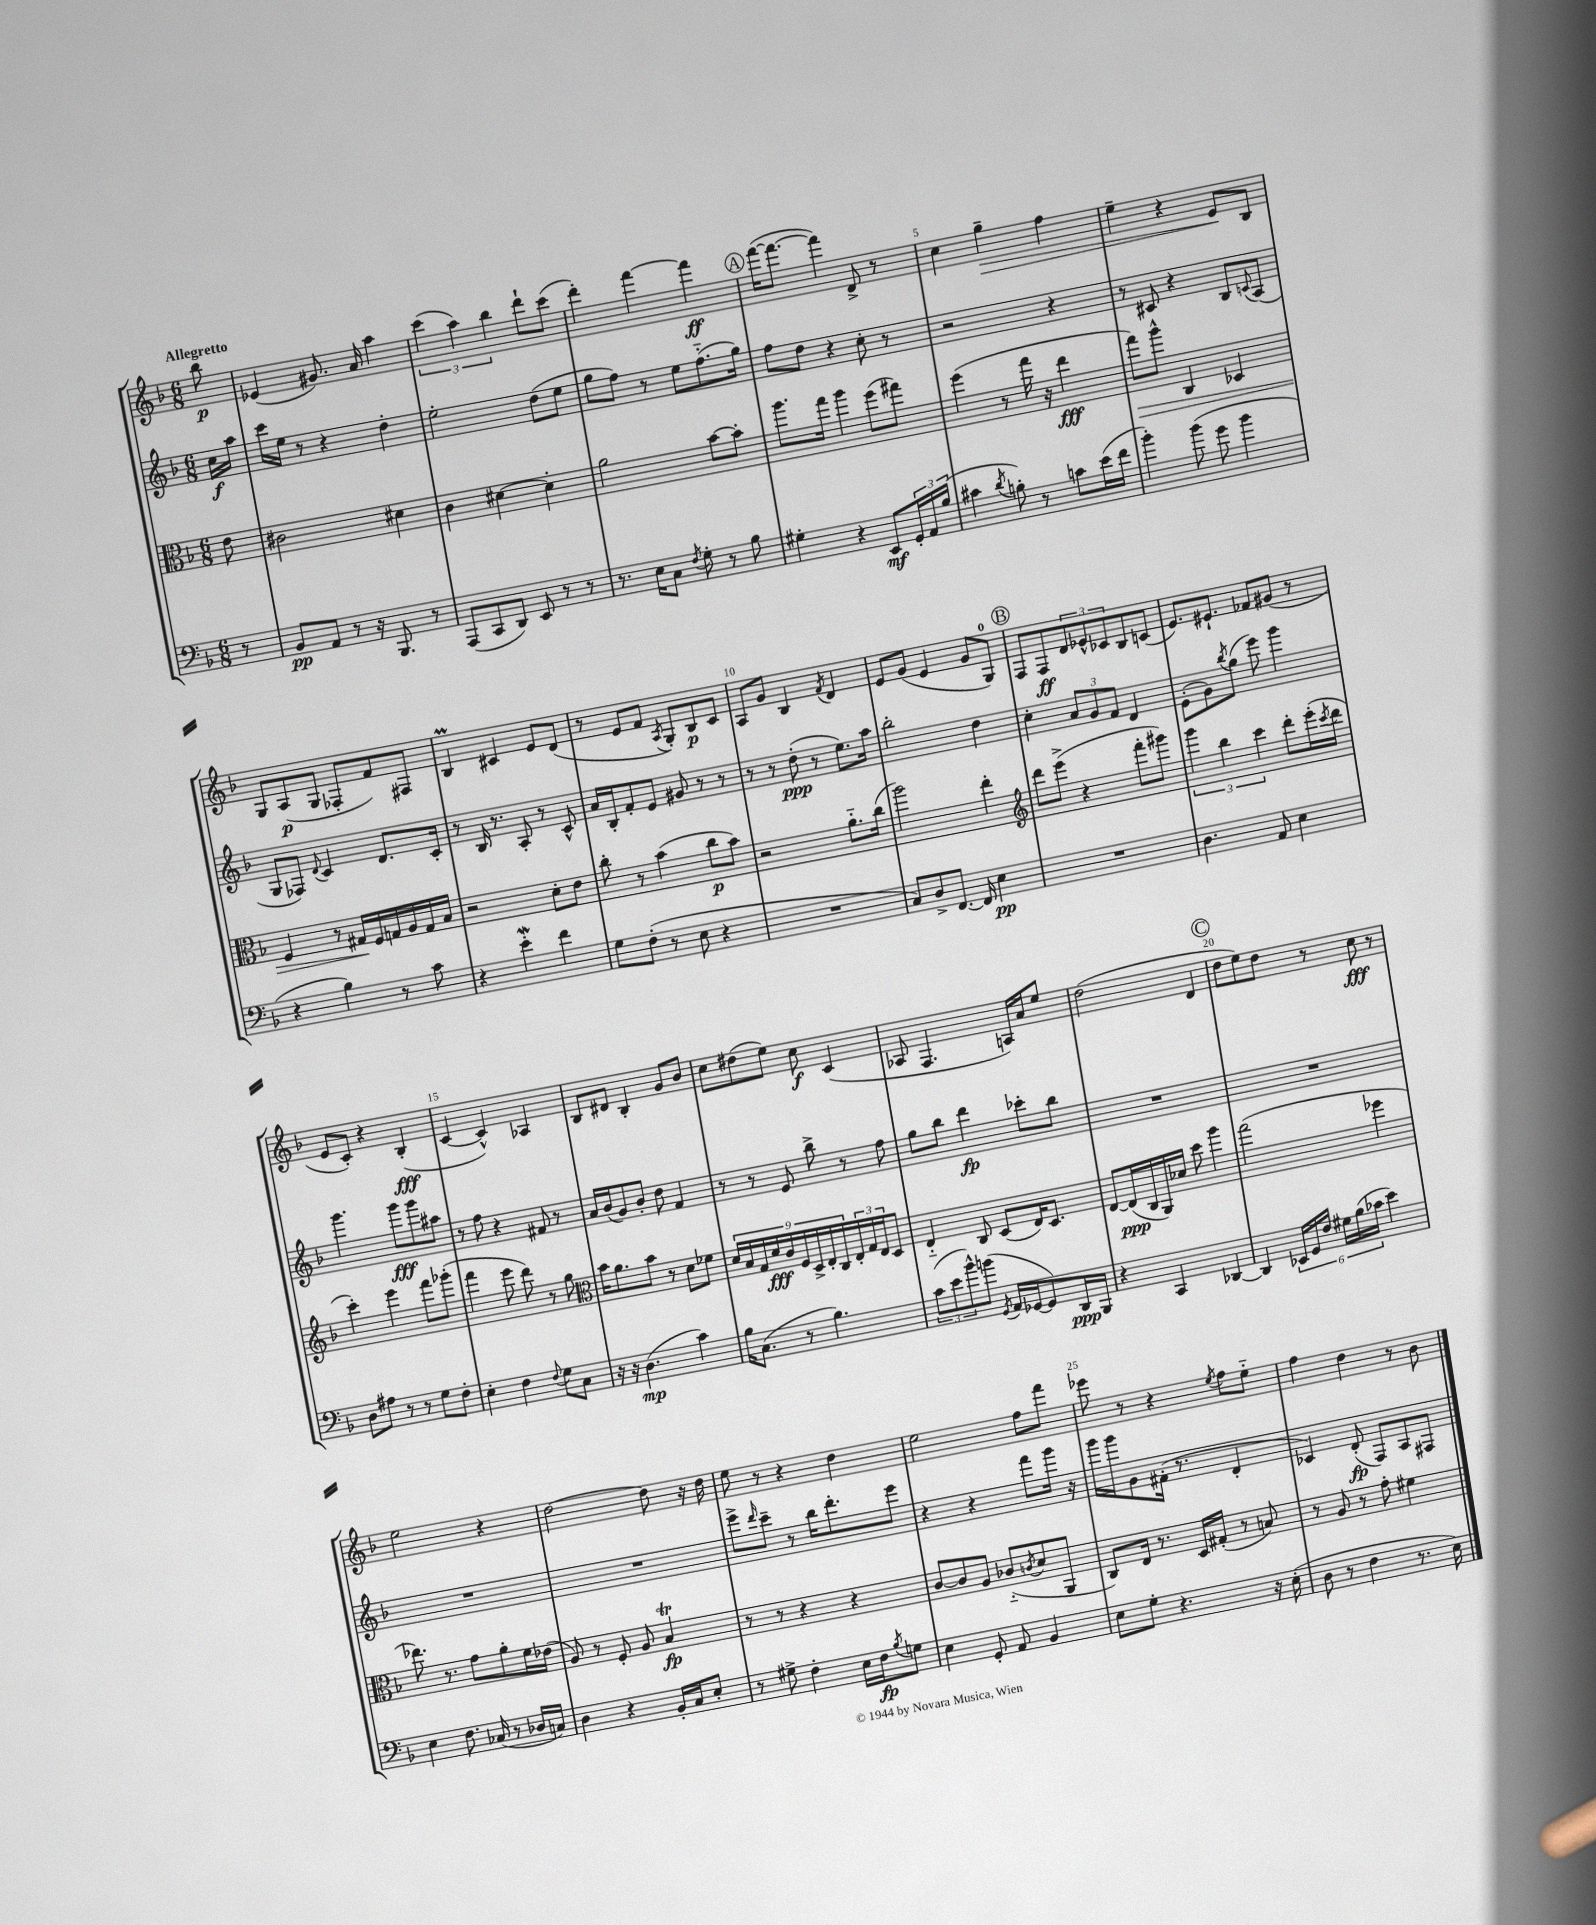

**kern	**kern	**kern	**kern
*staff4	*staff3	*staff2	*staff1
*clefF4	*clefC3	*clefG2	*clefG2
*k[b-]	*k[b-]	*k[b-]	*k[b-]
*M6/8	*M6/8	*M6/8	*M6/8
8r	8e\	16cc\LL	8bb-\
.	.	16aa\JJ	.
=	=	=	=
8BB-/L	2c#\	16ccc\LL	(4e-/
.	.	16ee\JJ	.
8AA/J	.	8r	.
8r	.	4r	8.g#/)
16r	.	.	.
8.BBB-/	.	.	16a/
.	4d#\	4dd'\	4aa\
8r	.	.	.
=	=	=	=
(8AAA/L	4c\	2ee'\	(6ccc\
8CC/	.	.	.
.	.	.	6aa\)
8DD/J)	[4d#\	.	.
.	.	.	6bb-\
8EE/	.	.	.
8r	4d#'\]	(8dd\L	8ddd`\L
8r	.	8ee\J	(8ccc\J
=	=	=	=
8.r	2a\	8gg\L	4ddd'\)
.	.	8ff\J)	.
16E\LK	.	.	.
8C\J	.	8r	[4fff\
8qF/	.	.	.
8G'\	.	8ee\L	.
8r	[8b-\L	(8.ff'~\	4fff\]
8B-\	8b-'\]J	.	.
.	.	16gg\Jk)	.
=	=	=	=
4G#'\	8.aa\L	8ff\L	([16fff\LK
.	.	.	8.fff\_J
.	.	8dd\J	.
.	16gg\Jk	.	.
4r	4aa\	4r	4fff\])
8EE/L	(8ff\L	8cc'\	8d^/
24GG'/L	8gg#\J)	8r	8r
24AA/	.	.	.
(24B-/JJ	.	.	.
=	=	=	=
4c#\	(4ff\	2r	4cc\
8qd/	.	.	.
8B'\)	8r	.	4gg~\
8r	16gg\	.	.
.	16r	.	.
8c\L	4ee\	4r	4ff\
(16e\L	.	.	.
16f\JJ	.	.	.
=	=	=	=
4b-'\)	8gg\L)	8r	4ee~\
.	8aa^^\J	8c#/	.
(8b-\	4C/	4r	4r
8g\	.	.	.
4b-\	4D-/	8B-/L	8e/L
.	.	8qqc/	.
.	.	(8A/J	8B-/J
=	=	=	=
4r	4F/	8G/L	8G/L
.	.	8F-/J)	(8A/
.	.	8qqd/	.
4B-\)	8r	4c/	8G/J
.	16G#/LL	.	8F-'/L
.	16F/	.	.
8r	16G/	8.d/L	8f/)
.	16A/	.	.
8c\	16G/	.	8F#/J
.	16B-/JJ	16c'/Jk	.
=	=	=	=
4r	2r	8r	4B-/
.	.	16B-/	.
.	.	8.r	.
4e'\	.	.	4c#/
.	.	8A'/	.
4f\	8d'\L	8r	8e/L
.	8e\J	8c^^/	(8d/J
=	=	=	=
8G\L	8cc'\	16a/LL	8r
.	.	16B-'/J	.
(8F'\J	8r	8f'/	8e/L
8r	(4b-\	8e/J	8f/J
.	.	.	8qA/
8E\	.	8g#/	8G'/L)
4r	8cc\L	8r	8B-/
.	8b-\J)	8r	8c/J
=	=	=	=
2.r	2r	8r	8A/L
.	.	8r	8g/J
.	.	(8dd'\	4B-/
.	.	8r	.
.	.	.	8qf/
.	8.a'~\L	8.ee\L)	4d/
.	(16cc\Jk	16aa\Jk	.
=	=	=	=
8C/L)	2aa\)	2bb-'\	8e/L
8D^/	.	.	(8g/J
[8.FF/J	.	.	4e/
16FF/]	.	.	.
4E\	4ee'\	4dd\	8g/L
.	.	.	8G/J)
=	=	=	=
*	*clefG2	*	*
2.r	8ddd\L	4cc'\	8F/L
.	(8eee^\J	.	8F/
.	4r	12a/L	12d/
.	.	12g/	12e-^^/
.	.	12f/J	12c-/
.	8fff'\L	4d/	8B-/
.	8ggg#\J)	.	(8c/J
=	=	=	=
4.D\	6ggg\	(8e'\L	8.e/L)
.	.	8g\)	.
.	6bb-\	.	.
.	.	.	8.e#`/J
.	.	8qbb-/	.
.	.	(8gg\J	.
.	6ccc\	.	.
8AA/	.	8eee\)	8f-/L
4E\	8ddd'\L	4ggg\	(8g#/J
.	(16eee'\L	.	8r
.	8qccc/	.	.
.	16ddd\JJ	.	.
=	=	=	=
8D\L	4ccc'\)	4.ggg\	8e/L
8A#\J	.	.	8c'/J)
8r	4eee\	.	4r
8r	.	8ggg\L	.
8G\L	8fff\L	8ggg\	(4B-'/
8F'\J	(8ggg-'\J	8aa#\J	.
=	=	=	=
4E'\	4fff\	8r	[4c/
.	.	8ff\	.
4F\	8eee\	4r	4c^^/])
.	8ddd\)	.	.
8qqF/	.	.	.
8G\L	8r	8f#/	4A-/
8C\J	8gg\	8r	.
=	=	=	=
*	*clefC3	*	*
16r	16b-\LK	16a/LL	8B-/L
16r	8.a\	(16b-/J	.
(4.D\	.	8g/)	8d#/J
.	8b-\J	8b-'/J	4B-'/
.	8r	8dd\	.
4c\)	8d\L	4f/	8g/L
.	8f-\J	.	8b-/J
=	=	=	=
16B-\LK	18d/LL	8r	8cc\L
.	18B-/	.	.
(8.C\J	.	.	.
.	18G/	.	.
.	.	8r	(8dd#\
.	18d/	.	.
.	18c/	.	.
8r	.	8e/	8ee\J)
.	18F/	.	.
.	18D^/	.	.
4.B-\)	.	8bb-^\	8cc\
.	18E'/	.	.
.	18C/	.	.
.	24E'/	8r	(4c/
.	24G/	.	.
.	24E/J	.	.
.	8D/J	8ff\	.
=	=	=	=
(12c\L	4E'~/	8gg\L	8A-/
12e\	.	.	.
.	.	8bb-\J	4.F/
12b-^^\)	.	.	.
(8b\J	8C/	4ddd\	.
8qGG/	.	.	.
16AA/LL	(8D/L	.	.
[16GG-/J	.	.	.
8GG-/])	16E/K)	8ccc-'\L	16A/LL)
.	8.D/J	.	16a/J
16DD/L	.	8bb-\J	8ee/J
16BBB-/JJ	.	.	.
=	=	=	=
4r	[8E/L	2.r	(2dd\
.	(16E/]L	.	.
.	16C/	.	.
4CC/	16AA/)	.	.
.	16d-/JJ	.	.
.	8dd\	.	.
[4DD-/	4aa\	.	4d/
=	=	=	=
4DD-/]	(2gg\	2.r	8dd\L
.	.	.	8ee\)
24EE-/LL	.	.	8dd\J
24GG/	.	.	.
24F/JJ	.	.	.
24G#\LL	.	.	8r
(24B-\	.	.	.
24c-\JJ	.	.	.
4e\)	4ff-\	.	8cc\
.	.	.	8r
=	=	=	=
4E\	8.ee-\)	2.r	2ee\
.	8.r	.	.
8.F\	.	.	.
.	8g\L	.	.
(16C-/	.	.	.
8r	8a'\	.	4r
16D-/LL	16f\L	.	.
16C/JJ)	(16e-\JJ	.	.
=	=	=	=
4D\	8A/)	2.r	[2dd\
.	8r	.	.
4r	8F'/	.	.
.	8A/	.	.
16BB-'/LL	4B-/	.	8dd\]
16C/J	.	.	.
8E'/J	.	.	16r
.	.	.	16dd\
=	=	=	=
8r	8r	8eee^\L	8ee\
.	.	16qqddd/	.
8G#^\	8r	8ccc~\J	8r
4F'\	4r	8r	4r
.	.	16bb-\LK	.
.	.	8.ddd'\	.
16E\LL	4r	.	4dd\
16F\J	.	.	.
8qB-/	.	.	.
8G\J	.	8eee\J	.
=	=	=	=
4E\	[8c/L	4r	2ee\
.	8c/]	.	.
8GG'/	8A/J	4r	.
8AA/	(8c-'~/L	.	.
.	8qc/	.	.
4BB-/	8d/	8fff\L	8ff\L
.	8AA/J	16ggg\Jk	8fff\J
.	.	16r	.
=	=	=	=
8E\L	8C/L)	16ggg\LL	8eee-\
.	.	16ggg\J	.
8G'\J	16E/Jk	8g\	8r
.	8.r	.	.
4.r	.	(16f#'\Jk	4r
.	.	8.r	.
.	16D/LL	.	.
.	(16G#'/JJ	.	.
.	.	.	8qee/
.	8r	4d'/	8ff\L
16r	8B/)	.	8ee'~\J
(16E'\	.	.	.
=	=	=	=
8D\	8r	4c-/)	4ff\
8r	8A/	.	.
4F\	8r	(8d'/	4dd\
.	8g'\	8F/L)	.
8.r	4f#\	8A/	8r
.	.	8F#/J	8b-\
16E\)	.	.	.
==	==	==	==
*-	*-	*-	*-
